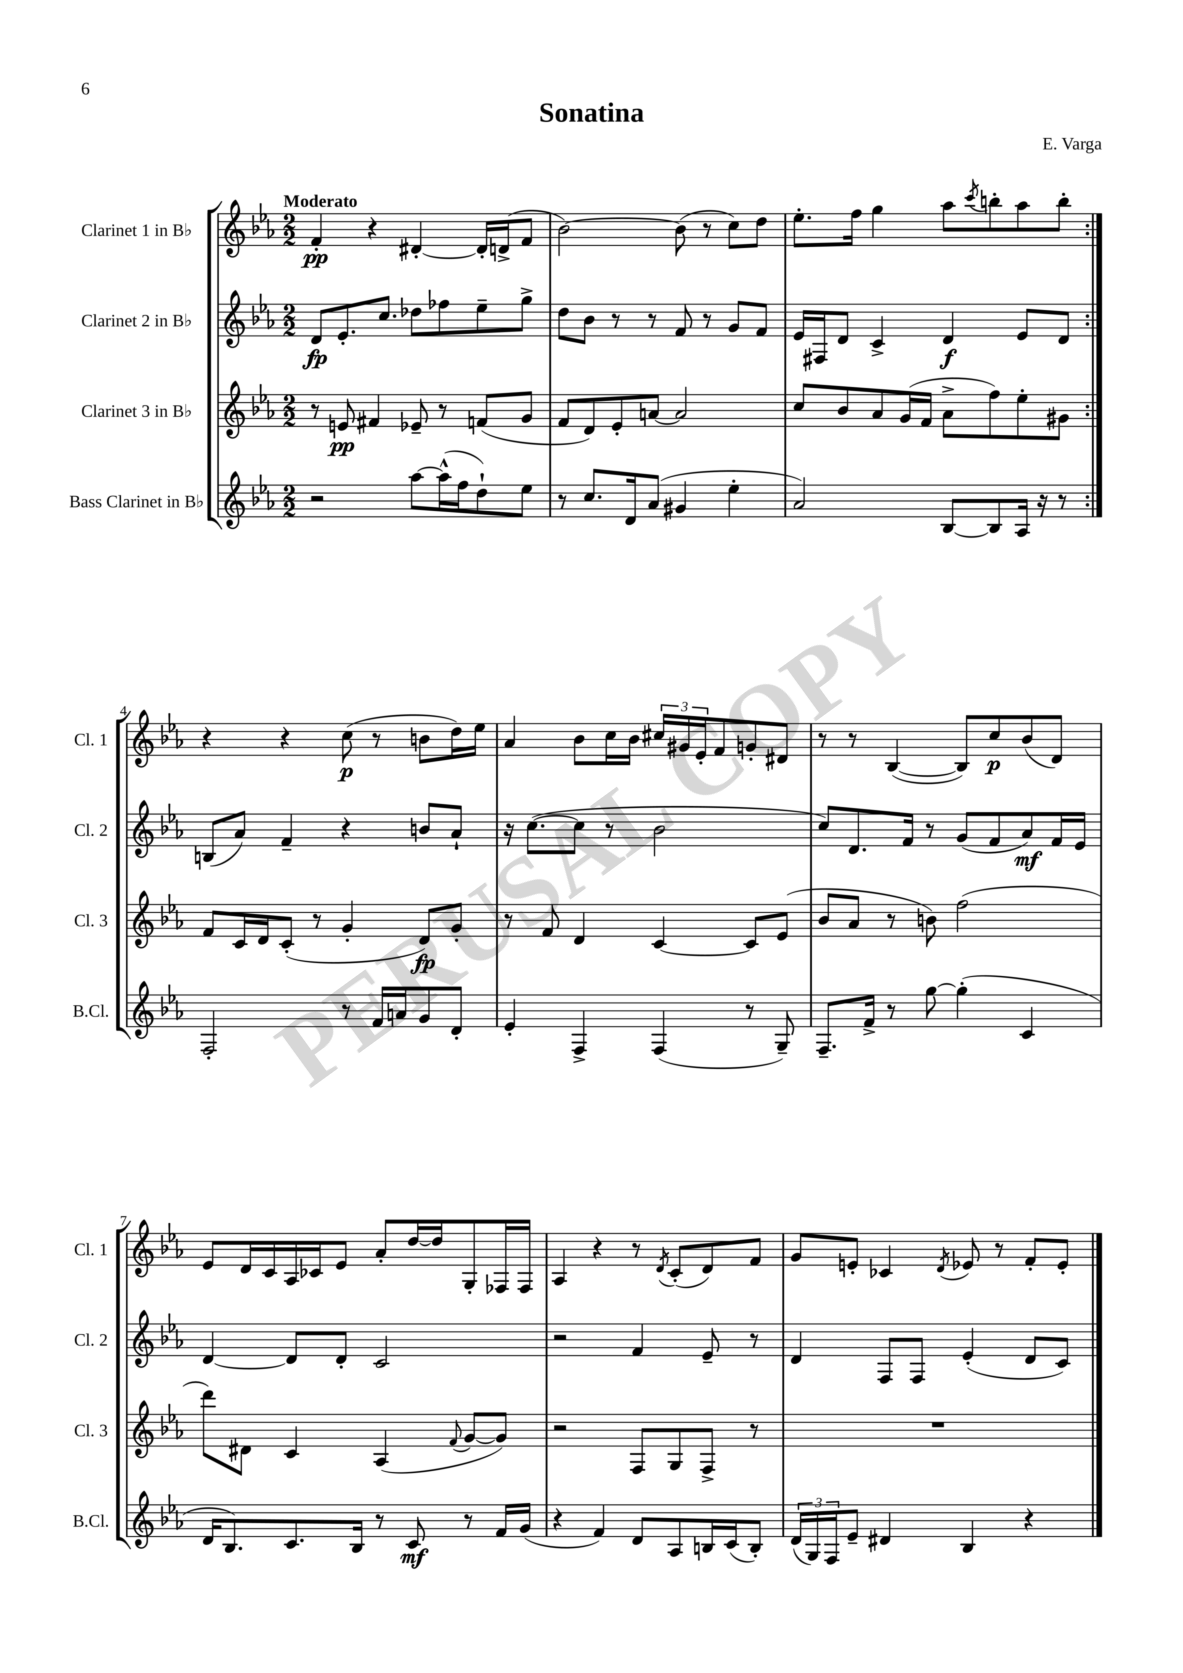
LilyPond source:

\header { title = "Sonatina" composer = "E. Varga" }
<<
\new StaffGroup <<
\new Staff = "s0" \with { instrumentName = "Clarinet 1 in Bb" shortInstrumentName = "Cl. 1" } {
    \clef treble \key ees \major \numericTimeSignature \time 2/2 \tempo "Moderato"
    \repeat volta 2 { f'4-.\pp r4 dis'4~-. dis'16-. d'16->( f'8 |
    bes'2~) bes'8( r8 c''8) d''8 |
    ees''8.-. f''16 g''4 aes''8 \acciaccatura { c'''8 } b''8-. aes''8 b''8-. | }
    r4 r4 c''8\p( r8 b'8 d''16) ees''16 |
    aes'4 bes'8 c''16 bes'16 \tuplet 3/2 { cis''16 gis'16 ees'16-. } f'8 g'8-. dis'8 |
    r8 r8 bes4~( bes8) c''8\p bes'8( d'8) |
    ees'8 d'16 c'16 aes16 ces'16 ees'8 aes'8-. d''16~ d''16 g8-. fes16 fes16 |
    aes4 r4 r8 \acciaccatura { d'8 } c'8-.( d'8) f'8 |
    g'8 e'8-. ces'4 \acciaccatura { d'8 } ees'8 r8 f'8-. ees'8-. \bar "|." |
}
\new Staff = "s1" \with { instrumentName = "Clarinet 2 in Bb" shortInstrumentName = "Cl. 2" } {
    \clef treble \key ees \major \numericTimeSignature \time 2/2
    \repeat volta 2 { d'8\fp ees'8.-. c''8. des''8 fes''8 ees''8-- g''8-> |
    d''8 bes'8 r8 r8 f'8 r8 g'8 f'8 |
    ees'16 fis16 d'8 c'4-> d'4\f ees'8 d'8 | }
    b8( aes'8) f'4-- r4 b'8 aes'8-! |
    r16 c''8.~( c''8 r8 bes'2 |
    c''8) d'8. f'16 r8 g'8( f'8 aes'8\mf) f'16 ees'16 |
    d'4~ d'8 d'8-. c'2 |
    r2 f'4 ees'8-- r8 |
    d'4 f8 f8 ees'4-.( d'8 c'8) \bar "|." |
}
\new Staff = "s2" \with { instrumentName = "Clarinet 3 in Bb" shortInstrumentName = "Cl. 3" } {
    \clef treble \key ees \major \numericTimeSignature \time 2/2
    \repeat volta 2 { r8 e'8\pp fis'4 ees'8-- r8 f'8( g'8 |
    f'8 d'8) ees'8-. a'8~ a'2 |
    c''8 bes'8 aes'8 g'16( f'16 aes'8-> f''8) ees''8-. gis'8 | }
    f'8 c'16 d'16 c'8-.( r8 g'4-. d'8\fp) g'8-. |
    r8 f'8 d'4 c'4~ c'8 ees'8( |
    bes'8 aes'8 r8 b'8) f''2( |
    d'''8) dis'8 c'4 aes4( \appoggiatura { f'8 } g'8~ g'8) |
    r2 f8 g8 f8-> r8 |
    R1 \bar "|." |
}
\new Staff = "s3" \with { instrumentName = "Bass Clarinet in Bb" shortInstrumentName = "B.Cl." } {
    \clef treble \key ees \major \numericTimeSignature \time 2/2
    \repeat volta 2 { r2 aes''8~ aes''16-^( f''16 d''8-!) ees''8 |
    r8 c''8. d'16 aes'8( gis'4 ees''4-. |
    aes'2) bes8~ bes8 aes16 r16 r8 | }
    f2-. r8 f'16 a'16 g'8 d'8-. |
    ees'4-. f4-> f4( r8 g8--) |
    f8.-- f'16-> r8 g''8~ g''4-.( c'4 |
    d'16 bes8.) c'8. bes16 r8 c'8\mf r8 f'16 g'16( |
    r4 f'4) d'8 aes8 b16 c'16( b8-.) |
    \tuplet 3/2 { d'16( g16) f16 } ees'8-- dis'4 bes4 r4 \bar "|." |
}
>>
>>
